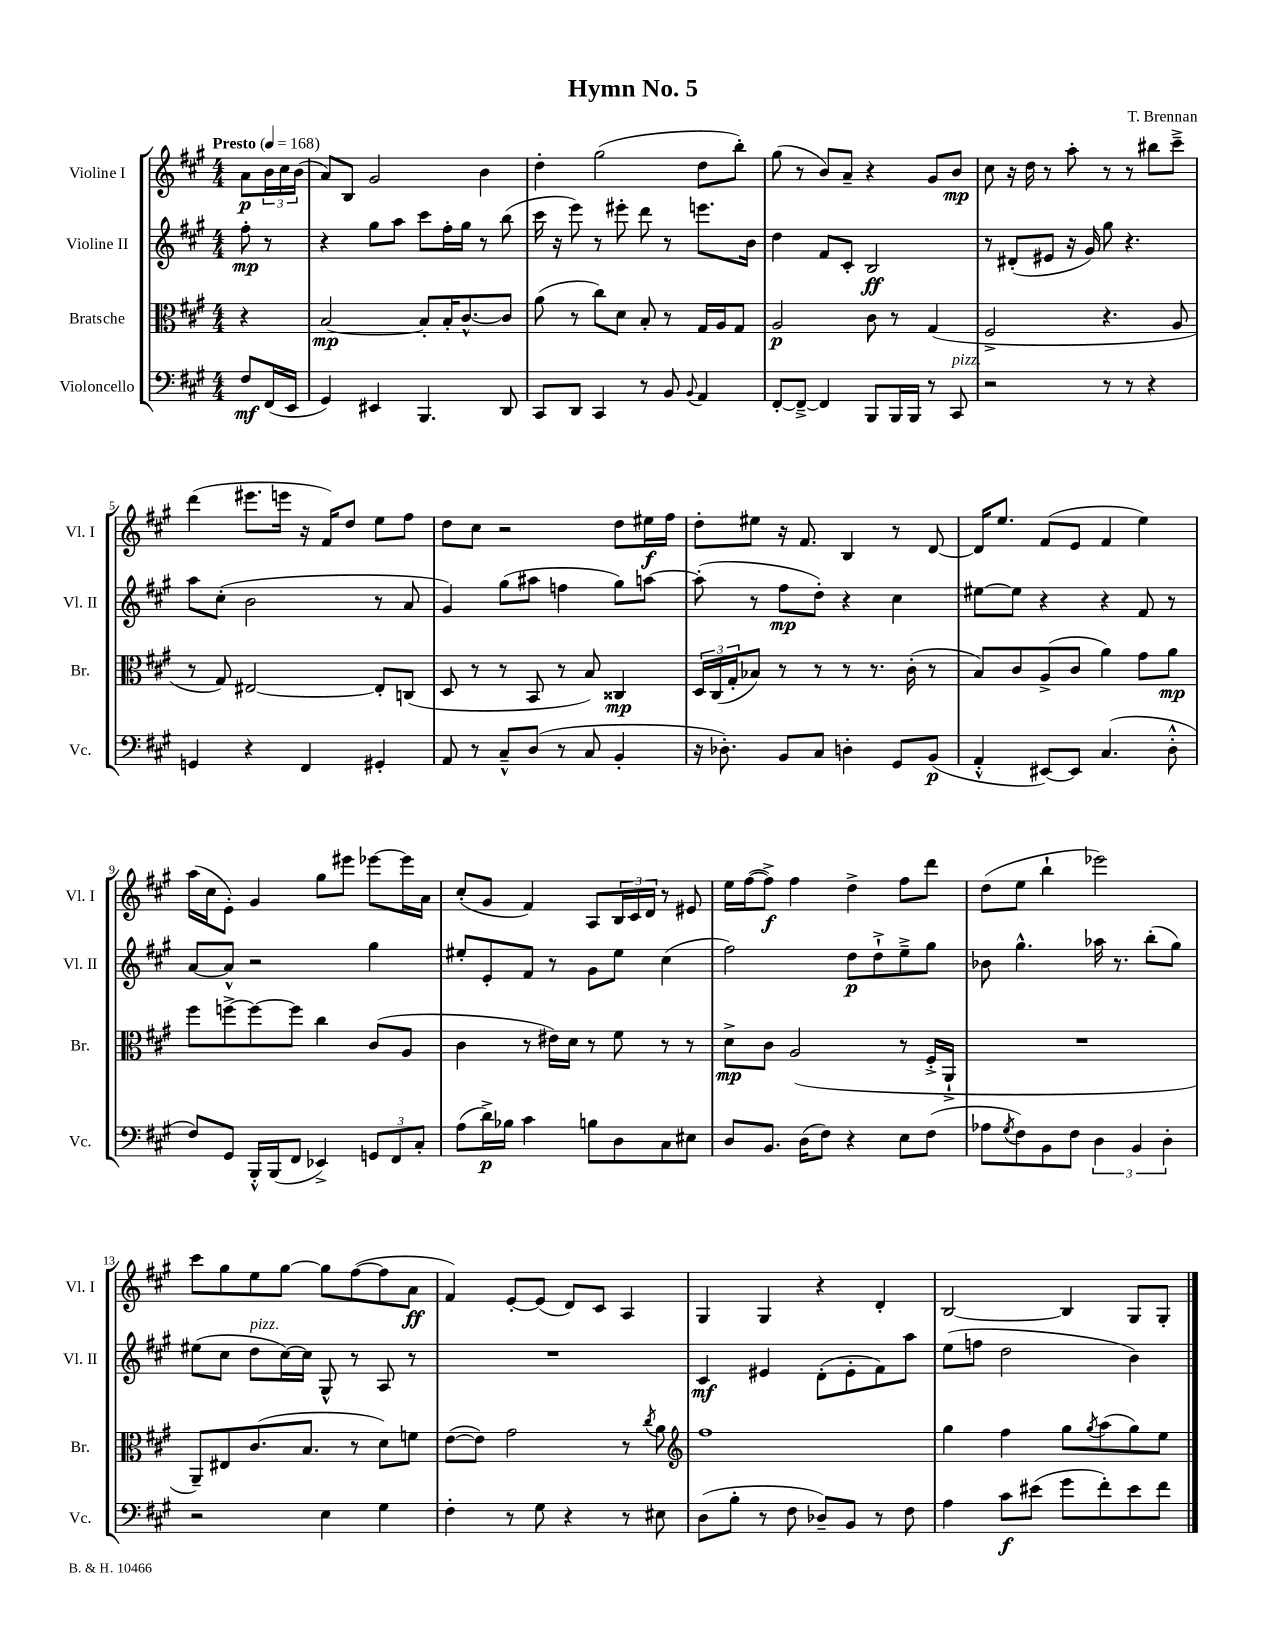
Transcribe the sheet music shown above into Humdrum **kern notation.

**kern	**kern	**kern	**kern
*staff4	*staff3	*staff2	*staff1
*clefF4	*clefC3	*clefG2	*clefG2
*k[f#c#g#]	*k[f#c#g#]	*k[f#c#g#]	*k[f#c#g#]
*M4/4	*M4/4	*M4/4	*M4/4
*MM168	*MM168	*MM168	*MM168
8F#/L	4r	8ff#'\	8a\L
(16FF#/L	.	8r	24b\L
.	.	.	24cc#\
16EE/JJ	.	.	.
.	.	.	(24b\JJ
=	=	=	=
4GG#/)	[2B/	4r	8a/L)
.	.	.	8B/J
4EE#/	.	8gg#\L	2g#/
.	.	8aa\J	.
4.BBB/	8B'/]L	8ccc#\L	.
.	16B'/K	16ff#'\L	.
.	[8.c#^^/	16gg#\JJ	.
.	.	8r	4b\
8DD/	8c#/]J	(8bb\	.
=	=	=	=
8CC#/L	(8a\	16ccc#\	4dd'\
.	.	16r	.
8DD/J	8r	8eee\)	.
4CC#/	8cc#\L)	8r	(2gg#\
.	8d\J	8eee#'\	.
8r	8B'/	8ddd\	.
8BB/	8r	8r	.
8qqBB/	.	.	.
4AA/	16G#/LL	8.eee\L	8dd\L
.	16A/J	.	.
.	8G#/J	.	8bb'\J)
.	.	16b\Jk	.
=	=	=	=
[8FF#'/L	2A/	4dd\	(8gg#\
8FF#~^/_J	.	.	8r
4FF#/]	.	8f#/L	8b/L)
.	.	8c#'/J	8a~/J
8BBB/L	8c#\	2B/	4r
16BBB/L	8r	.	.
16BBB/JJ	.	.	.
8r	(4G#/	.	8g#/L
8CC#/	.	.	8b/J
=	=	=	=
2r	2F#^/	8r	8cc#\
.	.	(8d#'/L	16r
.	.	.	16dd\
.	.	8e#/J	8r
.	.	16r	8aa'\
.	.	16g#/)	.
8r	4.r	8gg#\	8r
8r	.	4.r	8r
4r	.	.	8bb#\L
.	8A/	.	8ccc#~^\J
=	=	=	=
4GG/	8r	8aa\L	(4ddd\
.	8G#/)	(8cc#'\J	.
4r	[2E#/	2b\	8.eee#\L
.	.	.	16eee\Jk
4FF#/	.	.	16r
.	.	.	16f#/LK)
.	.	.	8dd/J
4GG#'/	8E#'/]L	8r	8ee\L
.	(8C/J	8a/	8ff#\J
=	=	=	=
8AA/	8D/	4g#/)	8dd\L
8r	8r	.	8cc#\J
8C#~^^/L	8r	(8gg#\L	2r
(8D/J	8BB/	8aa#\J	.
8r	8r	4ff\	.
8C#/	8B/)	.	.
4BB'/	4C##/	8gg#\L)	8dd\L
.	.	[8aa\J	16ee#\L
.	.	.	16ff#\JJ
=	=	=	=
16r	24D/LL	(8aa'\]	8dd'\L
.	(24C#/	.	.
8.D-'\)	.	.	.
.	24G#'/J	.	.
.	8B-/J)	8r	8ee#\J
8BB/L	8r	8ff#\L	16r
.	.	.	8.f#/
8C#/J	8r	8dd'\J)	.
4D'\	8r	4r	4B/
.	8.r	.	.
8GG#/L	.	4cc#\	8r
.	(16c#'\	.	.
(8BB/J	8r	.	[8d/
=	=	=	=
4AA'^^/	8B/L)	[8ee#\L	16d/]LK
.	.	.	8.ee/J
.	8c#/	8ee#\]J	.
[8EE#/L)	(8A^/	4r	(8f#/L
8EE#/]J	8c#/J	.	8e/J
(4.C#/	4a\)	4r	4f#/
.	8g#\L	8f#/	4ee\)
8D'^^\	8a\J	8r	.
=	=	=	=
8F#/L)	8ff#\L	[8a/L	(16aa\LL
.	.	.	16cc#\J
8GG#/J	[8ff^\	8a^^/]J	8e'\J)
16BBB'^^/LL	8ff\_	2r	4g#/
(16BBB/J	.	.	.
8FF#/J	8ff\]J	.	.
4EE-^/)	4cc#\	.	8gg#\L
.	.	.	8eee#\J
12GG/L	(8c#/L	4gg#\	[8eee-\L
12FF#/	.	.	.
.	8A/J	.	16eee-\]L
12C#'/J	.	.	.
.	.	.	16a\JJ
=	=	=	=
(8A\L	4c#\	8ee#'/L	(8cc#'/L
16d^\L)	.	8e'/	8g#/J
16B-\JJ	.	.	.
4c#\	8r	8f#/J	4f#/)
.	16e#\LL)	8r	.
.	16d\JJ	.	.
8B\L	8r	8g#\L	8A/L
8D\	8f#\	8ee#\J	24B/L
.	.	.	24c#/
.	.	.	24d/JJ
8C#\	8r	(4cc#\	8r
8E#\J	8r	.	8e#/
=	=	=	=
8D/L	8d^\L	2ff#\)	16ee\LL
.	.	.	([16ff#\J
8.BB/J	8c#\J	.	8ff#^\]J)
.	(2A/	.	4ff#\
(16D\LK	.	.	.
8F#\J)	.	.	.
4r	.	8dd\L	4dd^\
.	.	8dd`^\	.
8E\L	8r	8ee~^\	8ff#\L
(8F#\J	16F#'^/LL	8gg#\J	8ddd\J
.	16AA`^/JJ	.	.
=	=	=	=
8A-\L	1r	8b-\	(8dd\L
8qG#/	.	.	.
8F#\)	.	4.gg#^^\	8ee\J
8BB\	.	.	4bb`\
8F#\J	.	.	.
6D\	.	16aa-\	2eee-\)
.	.	8.r	.
6BB/	.	.	.
.	.	(8bb'\L	.
6D'\	.	.	.
.	.	8gg#\J)	.
=	=	=	=
2r	8AA~/L)	(8ee#\L	8ccc#\L
.	8E#/	8cc#\J	8gg#\
.	(8.c#/	8dd\L	8ee\
.	.	[16cc#\L)	[8gg#\J
.	8.B/J	16cc#\]JJ	.
4E\	.	8G#^^/	8gg#\]L
.	8r	8r	([8ff#\
4G#\	8d\L)	8A/	8ff#\]
.	8f\J	8r	8a\J
=	=	=	=
4F#'\	([8e\L	1r	4f#/)
.	8e\]J)	.	.
8r	2g#\	.	[8e'/L
8G#\	.	.	(8e/]J
4r	.	.	8d/L)
.	.	.	8c#/J
8r	8r	.	4A/
.	8qcc#/	.	.
8E#\	8a\	.	.
=	=	=	=
*	*clefG2	*	*
(8D\L	1ff#	4c#/	4G#/
8B'\J	.	.	.
8r	.	4e#/	4G#/
8F#\	.	.	.
8D-~/L)	.	(8d'\L	4r
8BB/J	.	8e#'\	.
8r	.	8f#\)	4d'/
8F#\	.	8aa\J	.
=	=	=	=
4A\	4gg#\	(8ee\L	[2B/
.	.	8ff\J	.
8c#\L	4ff#\	2dd\	.
(8e#\J	.	.	.
8g#\L	8gg#\L	.	4B/]
.	8qgg#/	.	.
8f#'\)	(8aa\	.	.
8e#\	8gg#\)	4b\)	8G#/L
8f#\J	8ee\J	.	8G#'/J
==	==	==	==
*-	*-	*-	*-
